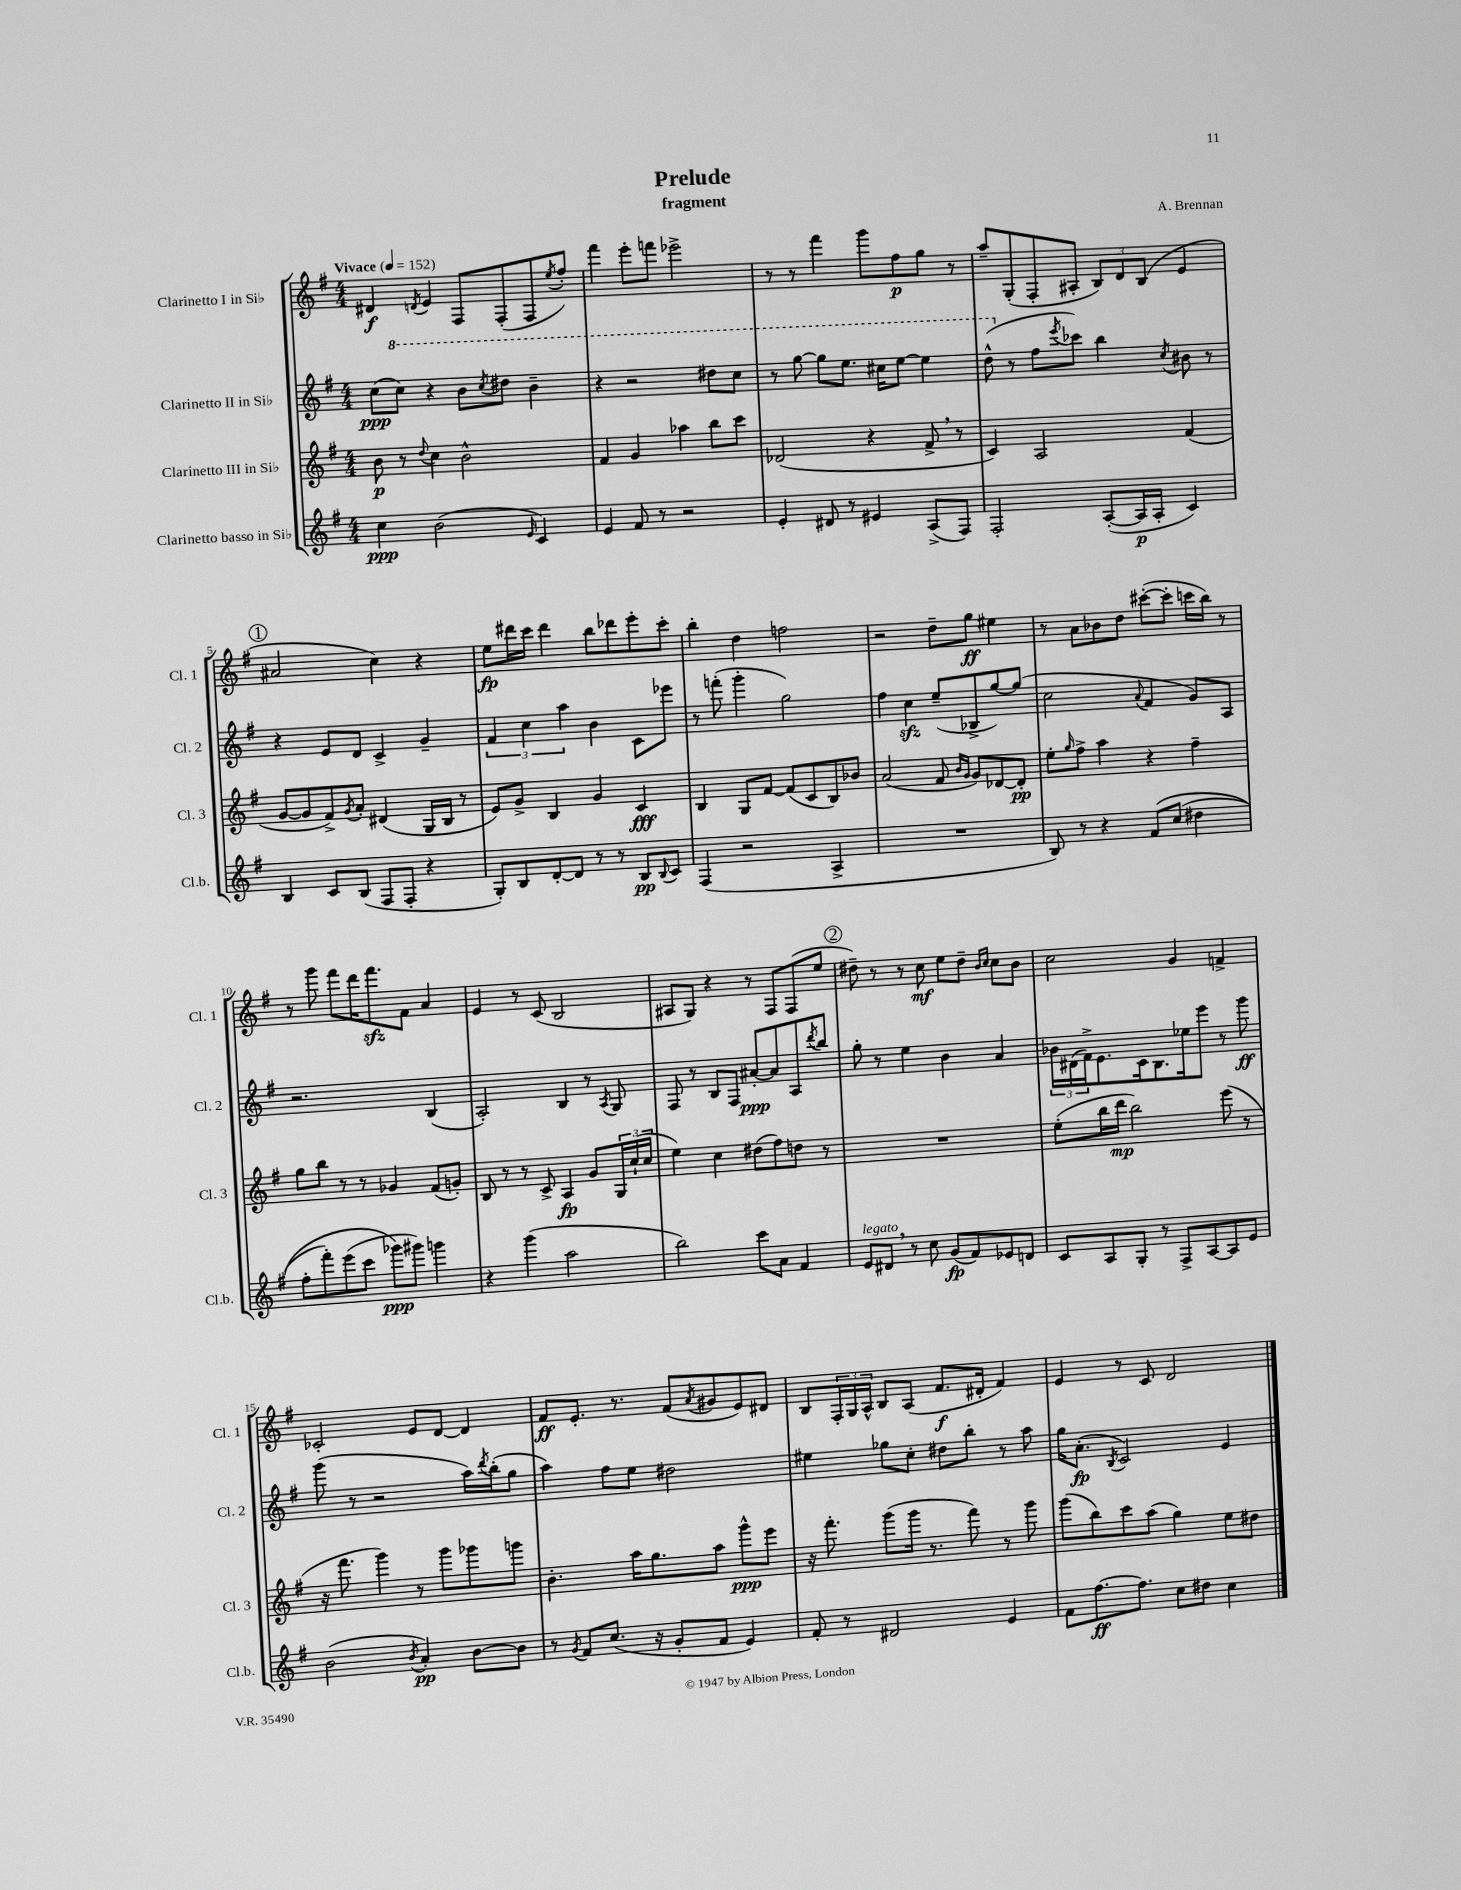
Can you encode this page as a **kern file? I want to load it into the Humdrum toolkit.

**kern	**kern	**kern	**kern
*staff4	*staff3	*staff2	*staff1
*clefG2	*clefG2	*clefG2	*clefG2
*k[f#]	*k[f#]	*k[f#]	*k[f#]
*M4/4	*M4/4	*M4/4	*M4/4
*MM152	*MM152	*MM152	*MM152
4cc	8b	(8cc	4d#
.	8r	8ccc)	.
.	8qqdd	.	8qd
(2b	4cc	4r	4e
.	2b^^	8bb	8F#
.	.	8qccc	.
.	.	8ddd#	(8F#'
16qqe	.	.	.
4c)	.	4bb~	8F#
.	.	.	8qee
.	.	.	8ff#')
=	=	=	=
4e	4f#	4r	4fff#
8f#	4g	2r	8eee'
8r	.	.	8fff
2r	4aa-	.	2eee-^
.	8bb	8ddd#	.
.	8ccc	8ccc	.
=	=	=	=
4e'	(2d-	8r	8r
.	.	[8ggg	8r
8d#	.	8ggg]	4fff#
8r	.	8.eee	.
4e#	4r	.	8ggg
.	.	16ccc#	.
.	.	[8eee	8ff#
(8A^	8f#^	4eee]	8gg
8F#)	8r	.	8r
=	=	=	=
2F#'	4c)	(8ddd^^	8aa~
.	.	8r	(8G'
.	2A	8ff#	8F#'
.	.	8qeee	.
.	.	8ccc-)	8A#'
([8A'	.	4bb	12B)
.	.	.	12d
16A]	.	.	.
.	.	.	(12B
16A'	.	.	.
.	.	8qcc	.
4c)	(4f#	8b#	4e
.	.	8r	.
=	=	=	=
4B	[8g	4r	2a#
.	8g]	.	.
8c	8f#^)	8e	.
.	8qg	.	.
(8B	8a'	8d	.
8F#	(4d#	4c^	4cc)
8F#'	.	.	.
4r	16G	4g~	4r
.	16B	.	.
.	8r	.	.
=	=	=	=
8G')	8e)	6f#	8ee
8B	8g^	.	16ddd#
.	.	6cc	.
.	.	.	16ccc
[8d'	4B	.	4ddd#
.	.	6aa	.
8d]	.	.	.
8r	4g	4b	8bb
8r	.	.	8ddd-
8B	4c	8c	8eee'
8qqB	.	.	.
8c	.	8eee-	8ccc'
=	=	=	=
(4F#	4B	8r	4bb'
.	.	(8fff'	.
2r	8G	4ggg'	4dd
.	[8f#	.	.
.	(8f#]	2gg)	2ff
.	8c	.	.
4A^	8B)	.	.
.	8b-	.	.
=	=	=	=
1r	(2a	4ff#	2r
.	.	4cc	.
.	8f#	(8ee~	8dd~
.	16qqb	.	.
.	16qqg	.	.
.	8g)	8B-^	8gg
.	[8d-	[8gg)	4ee#
.	8d-']	(8gg]	.
=	=	=	=
8B)	8ee'	2cc	8r
.	16qqgg	.	.
8r	8ff#^	.	8a
4r	4aa	.	8b-
.	.	.	8dd
.	.	8qqa	.
&(8f#	4r	4f#	([8ccc#'
(8cc	.	.	8ccc#']
4dd#	4ff#~	8g)	16ccc
.	.	.	16bb)
.	.	8A	8r
=	=	=	=
8ff#'	8gg	2.r	8r
8fff#')	8bb	.	8ggg
(8eee	8r	.	8fff#
8ccc	8r	.	16ddd
.	.	.	8.fff#
8ggg-&)	4g-	.	.
8ggg#)	.	.	8f#
4ggg	(8f#	(4B	4a
.	8g')	.	.
=	=	=	=
4r	8B	2A')	4e
.	8r	.	.
(4ggg	8r	.	8r
.	8c^	.	(8c
2aa	4A	4B	2B
.	8g	8r	.
.	.	8qA	.
.	24G	8G	.
.	(24cc`	.	.
.	24cc	.	.
=	=	=	=
2bb)	4ee)	8F#	8A#
.	.	8r	8G)
.	4cc	8B	4r
.	.	8F#	.
8ccc	(8dd#	[8a#'	8r
8a	8ff#)	8a#]	8F#
4f#	8dd	8A	(8F#
.	.	8qddd	.
.	8r	8bb	8ee
=	=	=	=
8e	1r	8gg'	8dd#~)
8d#	.	8r	8r
8r	.	4ee	8r
8cc	.	.	8cc
(8g	.	4b	8ee
8f#)	.	.	8dd#~
.	.	.	16qqb
.	.	.	16qqcc
8e-	.	4a	8cc
8d	.	.	8b
=	=	=	=
8c	(8ee'	24b-	2cc
.	.	(24d#	.
.	.	24f#^)	.
8A	16bb	8.e	.
.	16ddd	.	.
8G'	2bb)	.	.
.	.	16c	.
8r	.	8.B	.
8F#^	.	.	4g
.	.	16ee-	.
[8A	.	8eee	.
8A]	(8eee	8r	4f^
8e	8r	8ggg	.
=	=	=	=
(2b	16r	(8ggg	2c-'
.	8.fff#	.	.
.	.	8r	.
.	4ggg)	2r	.
8qb	.	.	.
4a')	8r	.	8e
.	8ggg	.	[8d
[8b	8ggg-	16aa)	4d]
.	.	8qddd	.
.	.	(16bb'	.
8b]	8ggg	8gg	.
=	=	=	=
8r	4.b'	4aa)	8f#
8qg	.	.	.
8f#	.	.	8.e'
(8.cc	.	8ff#	.
.	.	.	8.r
.	16aa	8ee	.
16r	8.gg	.	.
8g'	.	2dd#	(8f#
.	.	.	8qa
8f#	8aa	.	8g#
4e)	8ggg^^	.	8e)
.	8eee	.	8d#
=	=	=	=
8f#'	16r	4ee#	8B
.	8.fff#'	.	.
8r	.	.	24F#'
.	.	.	24G
.	.	.	24A^^
2d#	(8ggg	8gg-	8B
.	16ggg	8cc'	(8A
.	8.r	.	.
.	.	8dd#	8.f#
.	8fff#)	8bb'	.
.	.	.	16d#'
4e	8r	8r	4f#)
.	8ggg	8aa	.
=	=	=	=
8f#	(8ggg	16gg	4e
.	.	(8.a'	.
[8.ff#	8bb)	.	.
.	.	8qB	.
.	8ccc	2c)	8r
8.ff#]	.	.	.
.	(8aa	.	8c
8cc	4gg)	.	2d
8dd#	.	.	.
4cc	8ee	4e	.
.	8dd#	.	.
==	==	==	==
*-	*-	*-	*-
